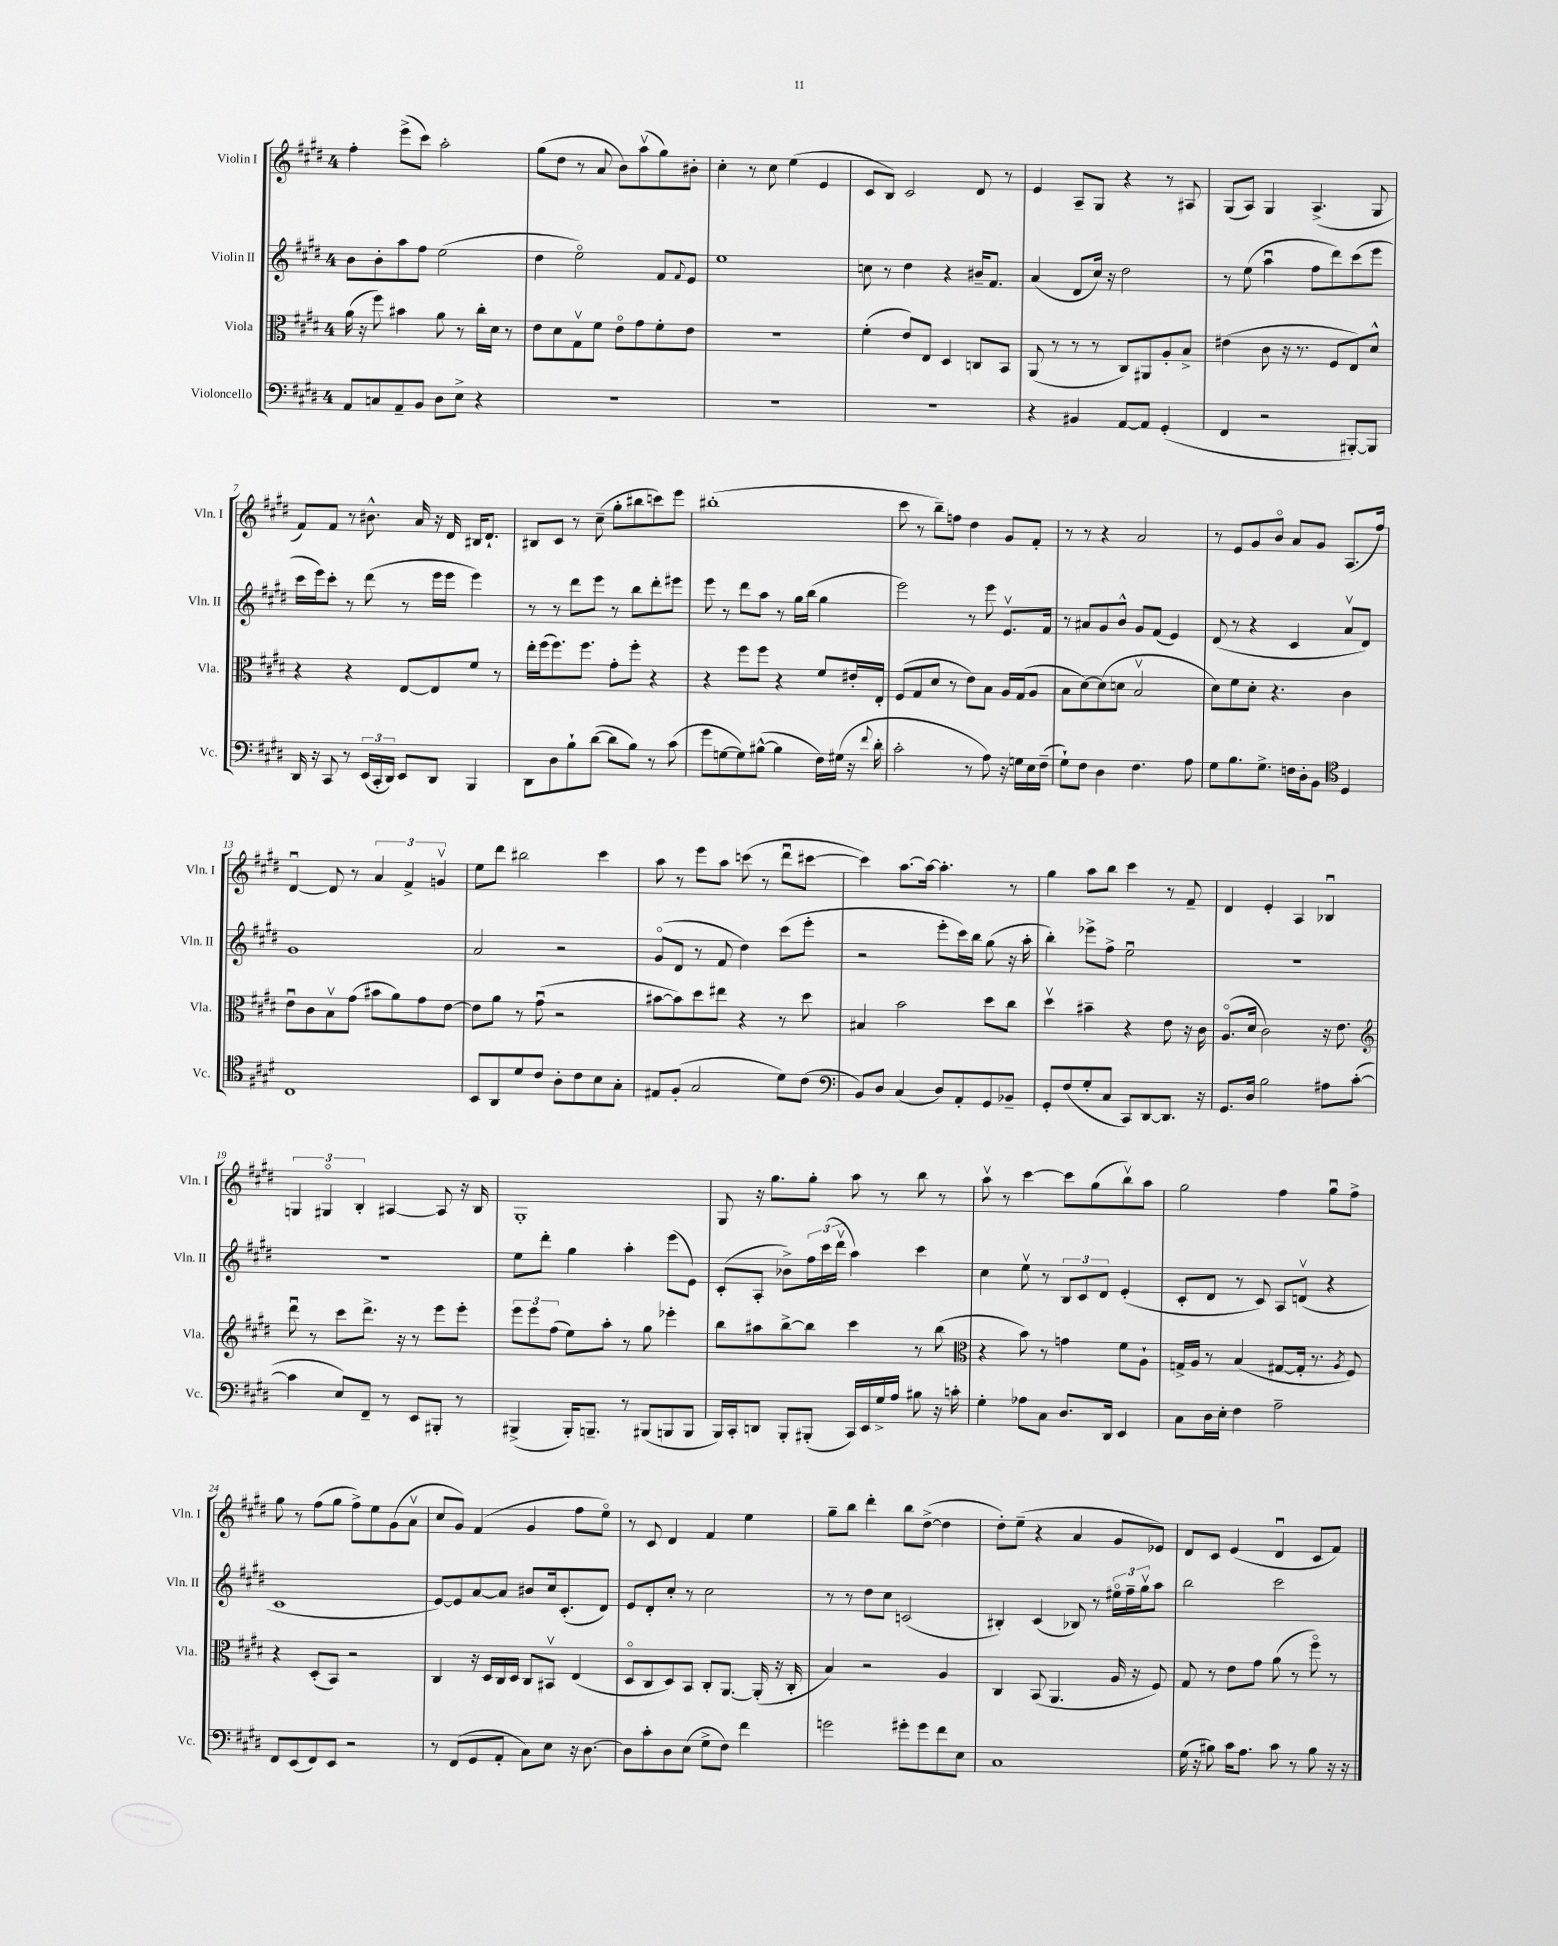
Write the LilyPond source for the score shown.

<<
\new StaffGroup <<
\new Staff = "s0" \with { instrumentName = "Violin I" shortInstrumentName = "Vln. I" } {
    \clef treble \key e \major \once \override Staff.TimeSignature.style = #'single-digit \time 4/4
    fis''4-. e'''8->( cis'''8) a''2-. |
    gis''8( dis''8 r8 a'8 b'8) a''8\upbow( gis''8) bis'8-. |
    cis''4-. r8 cis''8 e''4( e'4 |
    cis'8 b8) cis'2 dis'8 r8 |
    e'4 a8-- gis8 r4 r8 ais8 |
    gis8( a8) gis4 a4.->( gis8 |
    fis'8) fis'8 r8 bis'8.-^ a'16 r16 dis'16 bis16 dis'8.-! |
    bis8 cis'8 r8 cis''8--( gis''8-. bis''8 c'''8) e'''8 |
    bis''1-.( |
    cis'''8 r8 b''8--) f''8 dis''4 gis'8 fis'8-. |
    r8 r8 r4 a'2 |
    r8 e'8 gis'8 b'8\flageolet a'8 gis'8 a8.( fis''16) |
    dis'4~\downbow dis'8 r8 \tuplet 3/2 { a'4 fis'4-> g'4\upbow } |
    e''8 dis'''8 bis''2 cis'''4 |
    a''8 r8 e'''8 a''8 c'''8( r8 dis'''8\downbow cis'''8~ |
    cis'''4) a''8.~ a''16~ a''4.-. r8 |
    gis''4 a''8 b''8 cis'''4 r8 fis'8-- |
    dis'4 e'4-. a4 bes4\downbow |
    \tuplet 3/2 { g4 gis4\flageolet b4-. } ais4~ ais8 r16 b16 |
    gis1-. |
    gis8 r16 gis''8. gis''8-. a''8 r8 b''8 r8 |
    a''8\upbow r8 cis'''4~ cis'''8 gis''8( b''8\upbow) a''8 |
    gis''2 fis''4 gis''8\downbow fis''8-> |
    gis''8 r8 fis''8( gis''8 fis''8->) e''8 gis'8( a'8\upbow |
    cis''8 gis'8) fis'4( gis'4 fis''8 e''8\flageolet) |
    r8 cis'8 dis'4 fis'4 e''4 |
    gis''8-- b''8 dis'''4-. b''8 dis''8~->( dis''4 |
    dis''8-.) e''8--( r4 a'4 gis'8 ees'8) |
    dis'8 cis'8 e'4( dis'4\downbow cis'8 fis'8) \bar "|." |
}
\new Staff = "s1" \with { instrumentName = "Violin II" shortInstrumentName = "Vln. II" } {
    \clef treble \key e \major \once \override Staff.TimeSignature.style = #'single-digit \time 4/4
    b'8 b'8-. a''8 fis''8 e''2( |
    dis''4 e''2\flageolet) fis'8 \appoggiatura { fis'8 } e'8 |
    e''1 |
    c''8 r8 dis''4 r4 bis'16-- fis'8. |
    a'4( dis'8 cis''16) r16 dis''2 |
    r8 e''8( a''4\downbow fis''8 dis'''8) cis'''8( e'''8 |
    cis'''16 e'''16) cis'''8-. r8 dis'''8( r8 e'''16 e'''16 e'''4) |
    r8 r8 dis'''8 e'''8 r8 b''8 dis'''8-. eis'''8 |
    e'''8 r8 dis'''8 a''8 r8 gis''16 b''16( gis''4 |
    e'''2) r8 e'''8 e'8.\upbow fis'16 |
    r8 ais'8 gis'8 b'8-^ gis'8 fis'8( e'4) |
    dis'8( r8 r4 cis'4 a'8\upbow dis'8) |
    gis'1 |
    a'2 r2 |
    gis'8\flageolet( dis'8 r8 fis'8 dis''4) cis'''8( e'''8-. |
    r2 e'''8-. cis'''16) b''16 gis''8( r16 a''16-. |
    b''4-.) ees'''8-> fis''8-> e''2\downbow |
    R1 |
    R1 |
    e''8 dis'''8-. gis''4 a''4-. e'''8( e'8) |
    cis'8-.( a8-. bes'8->) \tuplet 3/2 { fis''16 cis'''16( dis'''16\upbow } a''4) cis'''4 |
    cis''4 e''8\upbow r8 \tuplet 3/2 { b8 cis'8 dis'8 } e'4-.( |
    cis'8-. dis'8 r8 cis'8) a8 d'8\upbow( r4 |
    cis'1 |
    e'8~) e'8 a'8~ a'8 bis'8 cis''16 cis'8.-.( dis'8) |
    e'8 dis'8-. cis''8-. r8 cis''2 |
    r8 r8 dis''8 cis''8 c'2( |
    bis4-.) cis'4( bes8) r8 \tuplet 3/2 { eis''16\flageolet fis''16-- gis''16\upbow } a''8 |
    b''2 cis'''2 \bar "|." |
}
\new Staff = "s2" \with { instrumentName = "Viola" shortInstrumentName = "Vla." } {
    \clef alto \key e \major \once \override Staff.TimeSignature.style = #'single-digit \time 4/4
    a'16( r16 fis''8) bis'4 a'8 r8 cis''16-. dis'16 r8 |
    e'8 dis'8 gis8\upbow fis'8 e'8\flageolet gis'8 fis'8-. e'8 |
    R1 |
    fis'4-.( e'8) e8 dis4 c8 b,8 |
    a,8( r8 r8 r8 cis8) ais,8 a8-. b8-> |
    eis'4( cis'8 r16 r8. fis8 e8) dis'8-^ |
    r4 r4 e8~ e8 fis'8 r8 |
    e''16-. fis''16( fis''8.) fis''8. gis'8-. fis''8-. r4 |
    r4 fis''8 fis''8 r4 fis'8 eis'16-. e16-. |
    fis8( gis8 dis'8 r8 e'8) b8 a16 gis16( a8 |
    b8 dis'8~) dis'8( d'8 b2\upbow |
    dis'8) fis'8 dis'8-. r4. cis'4 |
    e'8\downbow cis'8 b8\upbow gis'8( bis'8 a'8) gis'8 e'8~ |
    e'8 a'8 r8 gis'8\downbow( r2 |
    bis'8~ bis'8) dis''8 eis''8 r4 r8 dis''8 |
    bis4 b'2 dis''8 cis''8 |
    dis''4\upbow bis'4-- r4 e'8 r16 cis'16 |
    a8.\flageolet( dis'16 cis'2) r16 e'8. |
    \clef treble dis'''8\downbow r8 cis'''8 dis'''8.-> r16 r8 e'''8 e'''8-. |
    \tuplet 3/2 { e'''8 e'''8 fis''8( } e''8) a''8-. r8 gis''8 ees'''4-. |
    b''8 ais''8 b''8~-> b''8 cis'''4 r8 b''8( |
    \clef alto r4 b'8) r8 g'4 fis'8 a8-! |
    g16-> a16 r8 b4( gis8~ gis16-. r8. \acciaccatura { a8 } fis8) |
    r4 dis8-.( b,8) r2 |
    cis4 r16 dis16 cis16 dis16 cis8 bis,8\upbow e4( |
    dis8\flageolet cis8 dis8) b,8 cis8-. a,8.~ a,16-.( r16 cis16-. |
    b4) r2 a4 |
    cis4 b,8( a,4. a16 r16 fis8) |
    gis8 r8 e'8 gis'8 a'8( r8 fis''8\flageolet) r8 \bar "|." |
}
\new Staff = "s3" \with { instrumentName = "Violoncello" shortInstrumentName = "Vc." } {
    \clef bass \key e \major \once \override Staff.TimeSignature.style = #'single-digit \time 4/4
    a,8 c8 a,8-- b,8 dis8 e8-> r4 |
    R1 |
    R1 |
    R1 |
    r4 bis,4 a,8~ a,8 gis,4-.( |
    fis,4 r2 bis,,8~-.) bis,,8 |
    dis,16 r16 cis,8 r8 \tuplet 3/2 { e,16( cis,16-. dis,16) } e,8 dis,8 b,,4 |
    dis,8 dis8 b8-! dis'8~( dis'8 b8) r8 cis'8( |
    gis'8 g8~ g8) bis8~-^( bis4 fis16) gis16( r16 \appoggiatura { fis'8 } dis'16-. |
    cis'2-. r8 a8) r16 g16 e16 fis16--( |
    gis8-!) fis8 dis4 fis4. a8 |
    gis8 b8. gis8.-> f16 dis16-. b,8 \clef tenor dis4 |
    cis1 |
    b,8 a,8 dis'8 cis'8 a8-. cis'8 b8 gis8-. |
    eis8 fis8-.( gis2 dis'8) cis'8( |
    \clef bass b,8) dis8 cis4( dis8) a,8-. gis,8 bes,8-- |
    gis,8-. fis8( gis8-. cis8 cis,8) dis,8~ dis,8. r16 |
    gis,8. dis16 b2 ais8 cis'8~-.( |
    cis'4 e8) fis,8-- r8 e,8 bis,,8-. r8 |
    bis,,4->( bis,,16-.) b,,8.-- r8 bis,,8( b,,8 b,,8 |
    b,,16) cis,16-. d,8 b,,8-. bis,,8-.( cis,16) e,16 gis16-> a16 bis8 r16 c'16-. |
    gis4-. aes8 cis8 dis8. dis,16 e,4 |
    cis8 dis16 e16-. fis4 a2-- |
    fis,8 e,8( fis,8) e,8 r2 |
    r8 fis,8( gis,8 a,8-. cis8) e8 r16 dis8.~ |
    dis8 cis'8-. dis8 e8( gis8-> fis8) fis'4 |
    g'2 gis'8-. gis'8 fis'8 e8 |
    cis1 |
    gis16( r16 bis8) cis'16 a8. cis'8 r8 bis8 r16 r16 \bar "|." |
}
>>
>>
